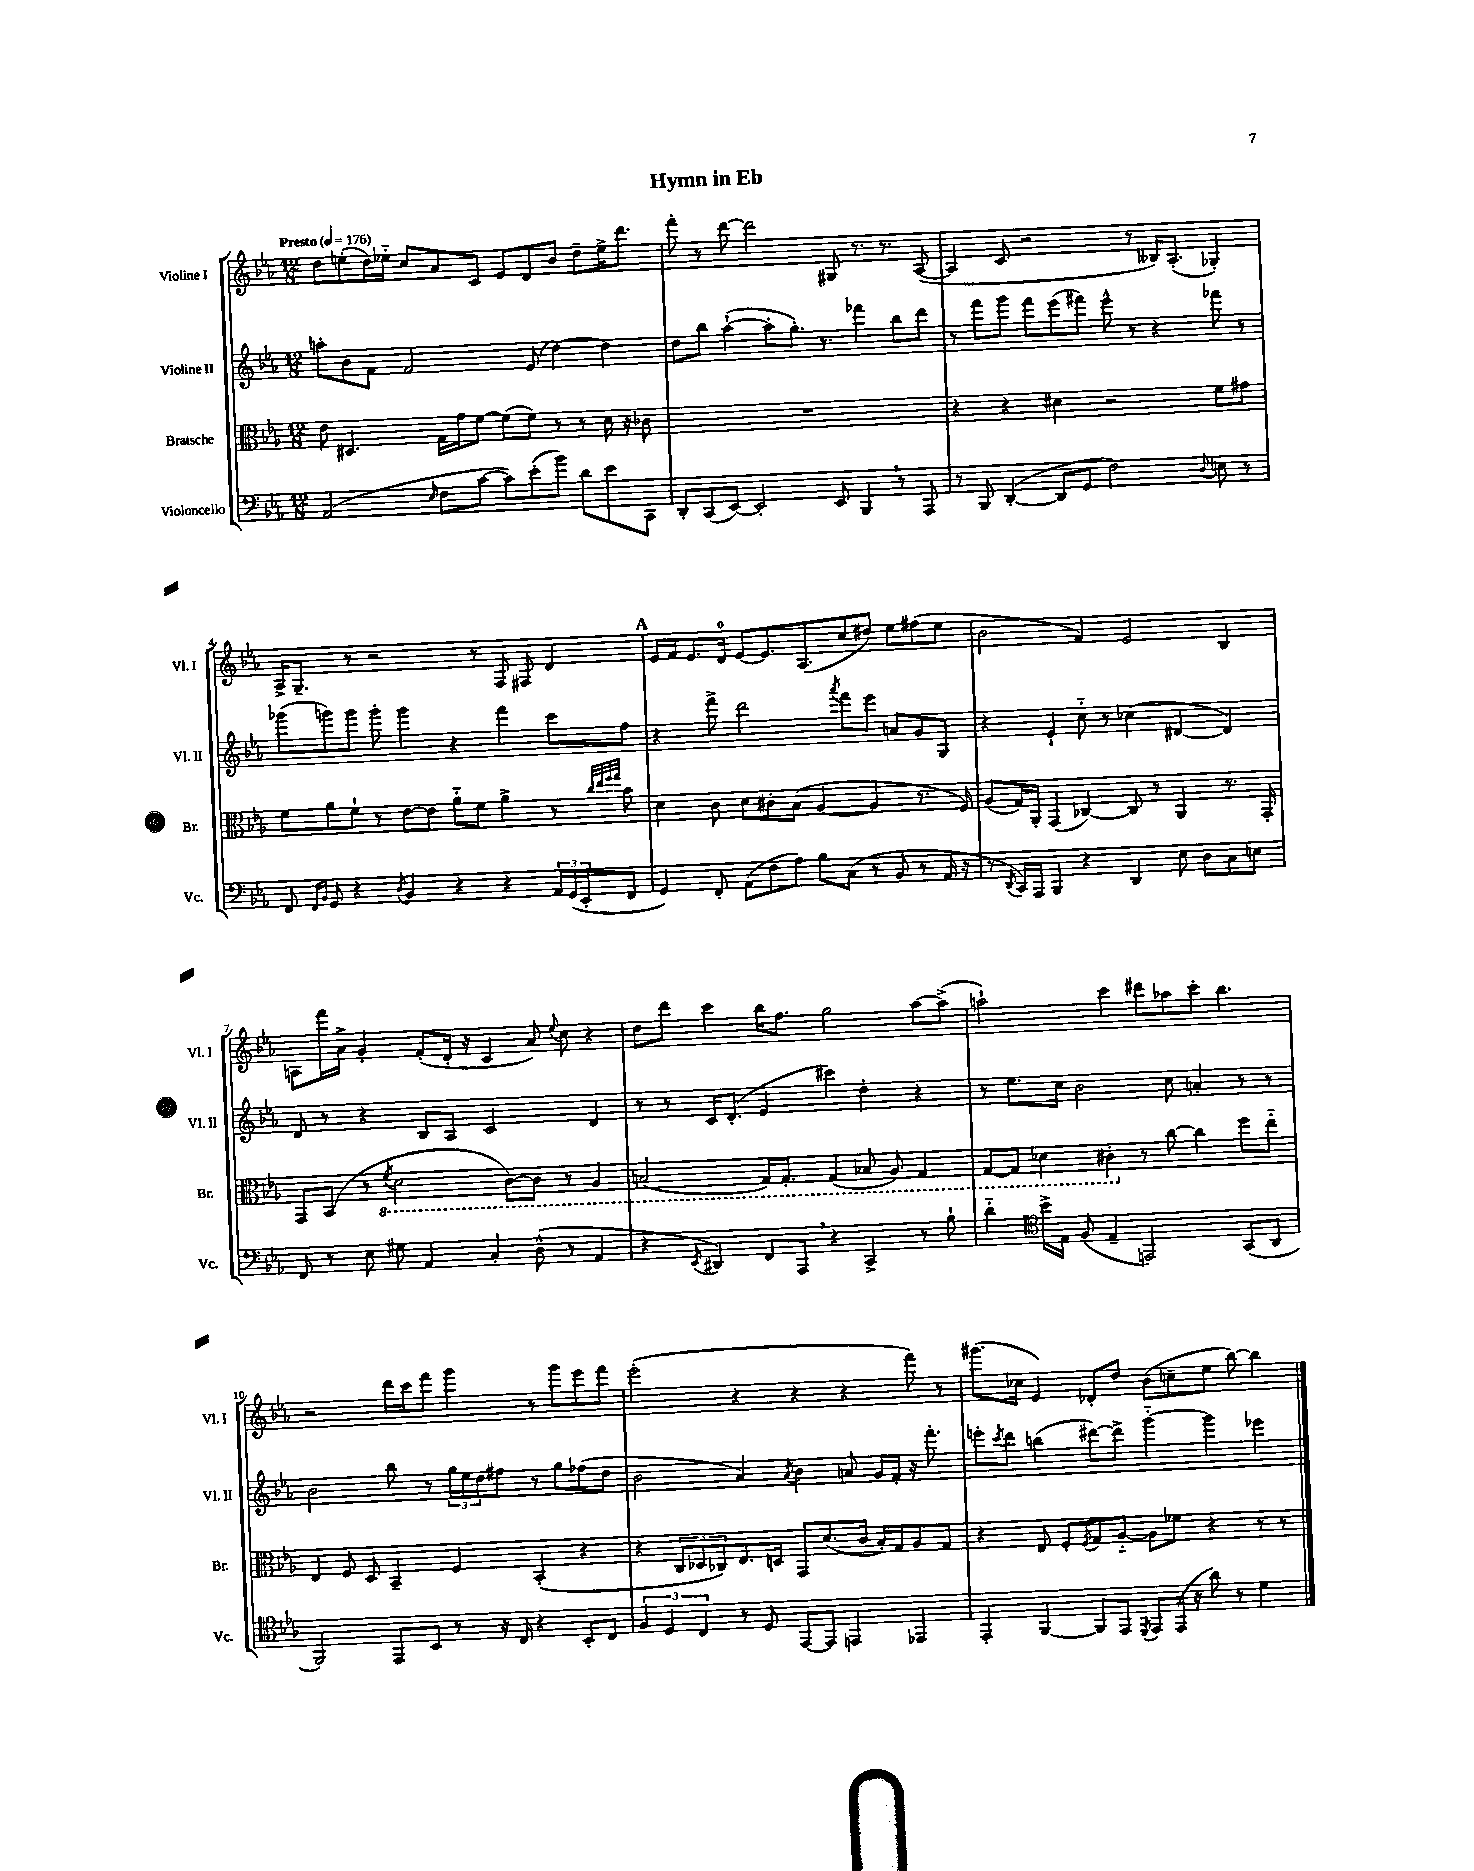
\header { title = "Hymn in Eb" }
<<
\new StaffGroup <<
\new Staff = "s0" \with { instrumentName = "Violine I" shortInstrumentName = "Vl. I" } {
    \clef treble \key ees \major \numericTimeSignature \time 12/8 \tempo "Presto" 4 = 176
    d''8 e''8-.( d''16) ees''16-_ c''8 aes'8 c'8 ees'8 d'8 bes'8 d''8-- ees''16-> d'''8. |
    f'''8-. r8 d'''8~ d'''2 gis8 r8. r8. aes8~( |
    aes4 c'8 r2 r8 beses16) aes8.-.( ges4-.) |
    aes16-> g8.-- r8 r2 r8 f8 fis8 d'4 |
    \mark \markup { \bold "A" } ees'16 f'16 ees'8. d'16-0 ees'8~ ees'8. aes8.( c''8 dis''8) ees''8 fis''8( ees''8 |
    bes'2 f'4) ees'2 bes4 |
    a8 f'''16 aes'16-> g'4-. f'8-.( d'16-. r16 c'4 aes'8) \appoggiatura { ees''8 } c''8 r4 |
    d''8 d'''8 c'''4 bes''16 f''8. g''2 aes''8~ aes''8->( |
    a''2-!) c'''4 dis'''8 aes''8 c'''8-. bes''4. |
    r2 d'''16 c'''16 f'''8 g'''4 r8 g'''8 ees'''8 f'''8 |
    ees'''2-.( r4 r4 r4 f'''8) r8 |
    gis'''8.( ces''16 ees'4) des'8-. d''8 bes'8( c''8-- ees''8 bes''8~) bes''4 \bar "|." |
}
\new Staff = "s1" \with { instrumentName = "Violine II" shortInstrumentName = "Vl. II" } {
    \clef treble \key ees \major \numericTimeSignature \time 12/8
    a''8-. bes'8 f'8 f'2 ees'8( d''4~) d''4 |
    d''8 bes''8 aes''4~-!( aes''8-. g''8.-.) r8. fes'''4 bes''8 d'''8 |
    r8 f'''8 g'''8 f'''8 ees'''8( fis'''8) ees'''8-^ r8 r4 fes'''8 r8 |
    ges'''8( g'''8) g'''8 g'''8-. g'''4 r4 f'''4 c'''8 f''8 |
    \mark \markup { \bold "A" } r4 f'''8-> d'''2 \acciaccatura { aes'''8 } f'''8 ees'''8 a'8 g'8 g8 |
    r4 ees'4-! c''8-_ r8 ces''4( dis'4~ dis'4) |
    d'8 r8 r4 bes8 aes8 c'2 d'4 |
    r8 r8 c'16 d'8.-.( ees'4 cis'''4) d''4-. r4 |
    r8 ees''8. c''16 bes'2 c''8 a'4-. r8 r8 |
    bes'2 bes''8 r8 \tuplet 3/2 { g''16 ees''16 d''16 } fis''8 r8 g''8 fes''8( d''8 |
    bes'2 aes'4) \acciaccatura { aes'8 } bes'4 a'8 g'16 f'16-. r16 f'''8.-. |
    e'''8-. \acciaccatura { c'''8 } d'''8 b''4( dis'''8~) dis'''8-> g'''4~-_ g'''4 ees'''4 \bar "|." |
}
\new Staff = "s2" \with { instrumentName = "Bratsche" shortInstrumentName = "Br." } {
    \clef alto \key ees \major \numericTimeSignature \time 12/8
    ees'8 dis4. g16 g'16 f'8~ f'8( f'8) r8 r8 d'16 r16 ces'8 |
    R1. |
    r4 r4 dis'4 r2 f'8 gis'8 |
    f'8 aes'8 f'8-! r8 ees'8~ ees'8 aes'8-_ f'8 aes'4-> r8 \grace { c''32 ees''32 f''32 g''32 } bes'8 |
    \mark \markup { \bold "A" } d'4 c'8 d'8 cis'8-. bes8( aes4~ aes4 r8. f16) |
    aes8( g16) aes,16-. g,4( ces4~) ces8 r8 aes,4 r8. g,16-. |
    g,8 bes,8( r8 \ottava #-1 \acciaccatura { f8 } d2 c8~) c8 r8 aes,4 |
    b,2( g,16) g,8.-. g,4( bes,8 aes,8) g,4 |
    g,8~ g,8 des4 cis4-. \ottava #0 r8 c''8~ c''4 f''8 ees''8-_ |
    ees4 f8 d8 bes,4-- f4 bes,4-.( r4 |
    r4 \tuplet 3/2 { c8 des8 ces8) } ees8. d16 g,8 d'8.( c'16 bes16-.) g16 aes8 g8 |
    r4 ees8 f8-. \acciaccatura { f8 } g8 aes8~-_ aes8 fes'8 r4 r8 r8 \bar "|." |
}
\new Staff = "s3" \with { instrumentName = "Violoncello" shortInstrumentName = "Vc." } {
    \clef bass \key ees \major \numericTimeSignature \time 12/8
    aes,2( \grace { ees16 } f8 c'8~ c'8) ees'8-.( bes'8) d'8 ees'8 c,8 |
    d,8-. c,8( ees,8~) ees,2-. ees,8 bes,,4 \breathe r8 aes,,8 |
    r8 bes,,8 d,4~-.( d,8 g,8 f2) \appoggiatura { d8 } e8 r8 |
    f,8 \grace { f,16 bes,16 } g,8 r4 \acciaccatura { d8 } bes,4 r4 r4 \tuplet 3/2 { aes,16 g,16( ees,16-. } f,8 |
    \mark \markup { \bold "A" } g,4) f,8-. aes,8( f8 aes8) bes8 c8( r8 bes,8 r8 aes,16 r16 |
    r8 \acciaccatura { d,8 } c,16) aes,,16 bes,,4 r4 d,4 ees8 d8 c8 e8 |
    f,8 r8 ees8 gis8 aes,4 c4-. d8-^( r8 aes,4 |
    r4 \acciaccatura { ees,8 } dis,4) f,8 aes,,8 \breathe r4 c,4-> r8 bes8-! |
    d'4-_ \clef tenor bes'16-> ees16 f8( ees4-- e,2) g,8( aes,8 |
    f,2) ees,8 bes,8 r8 r16 c16 r4 bes,8-. c8 |
    \tuplet 3/2 { f4 d4 c4 } r8 d8 ees,8~ ees,8 e,4 ees,4 |
    ees,4-. f,4~ f,8 ees,8 \acciaccatura { d,8 } ees,8 ees,16( r16 aes'8) r8 d'4 \bar "|." |
}
>>
>>
